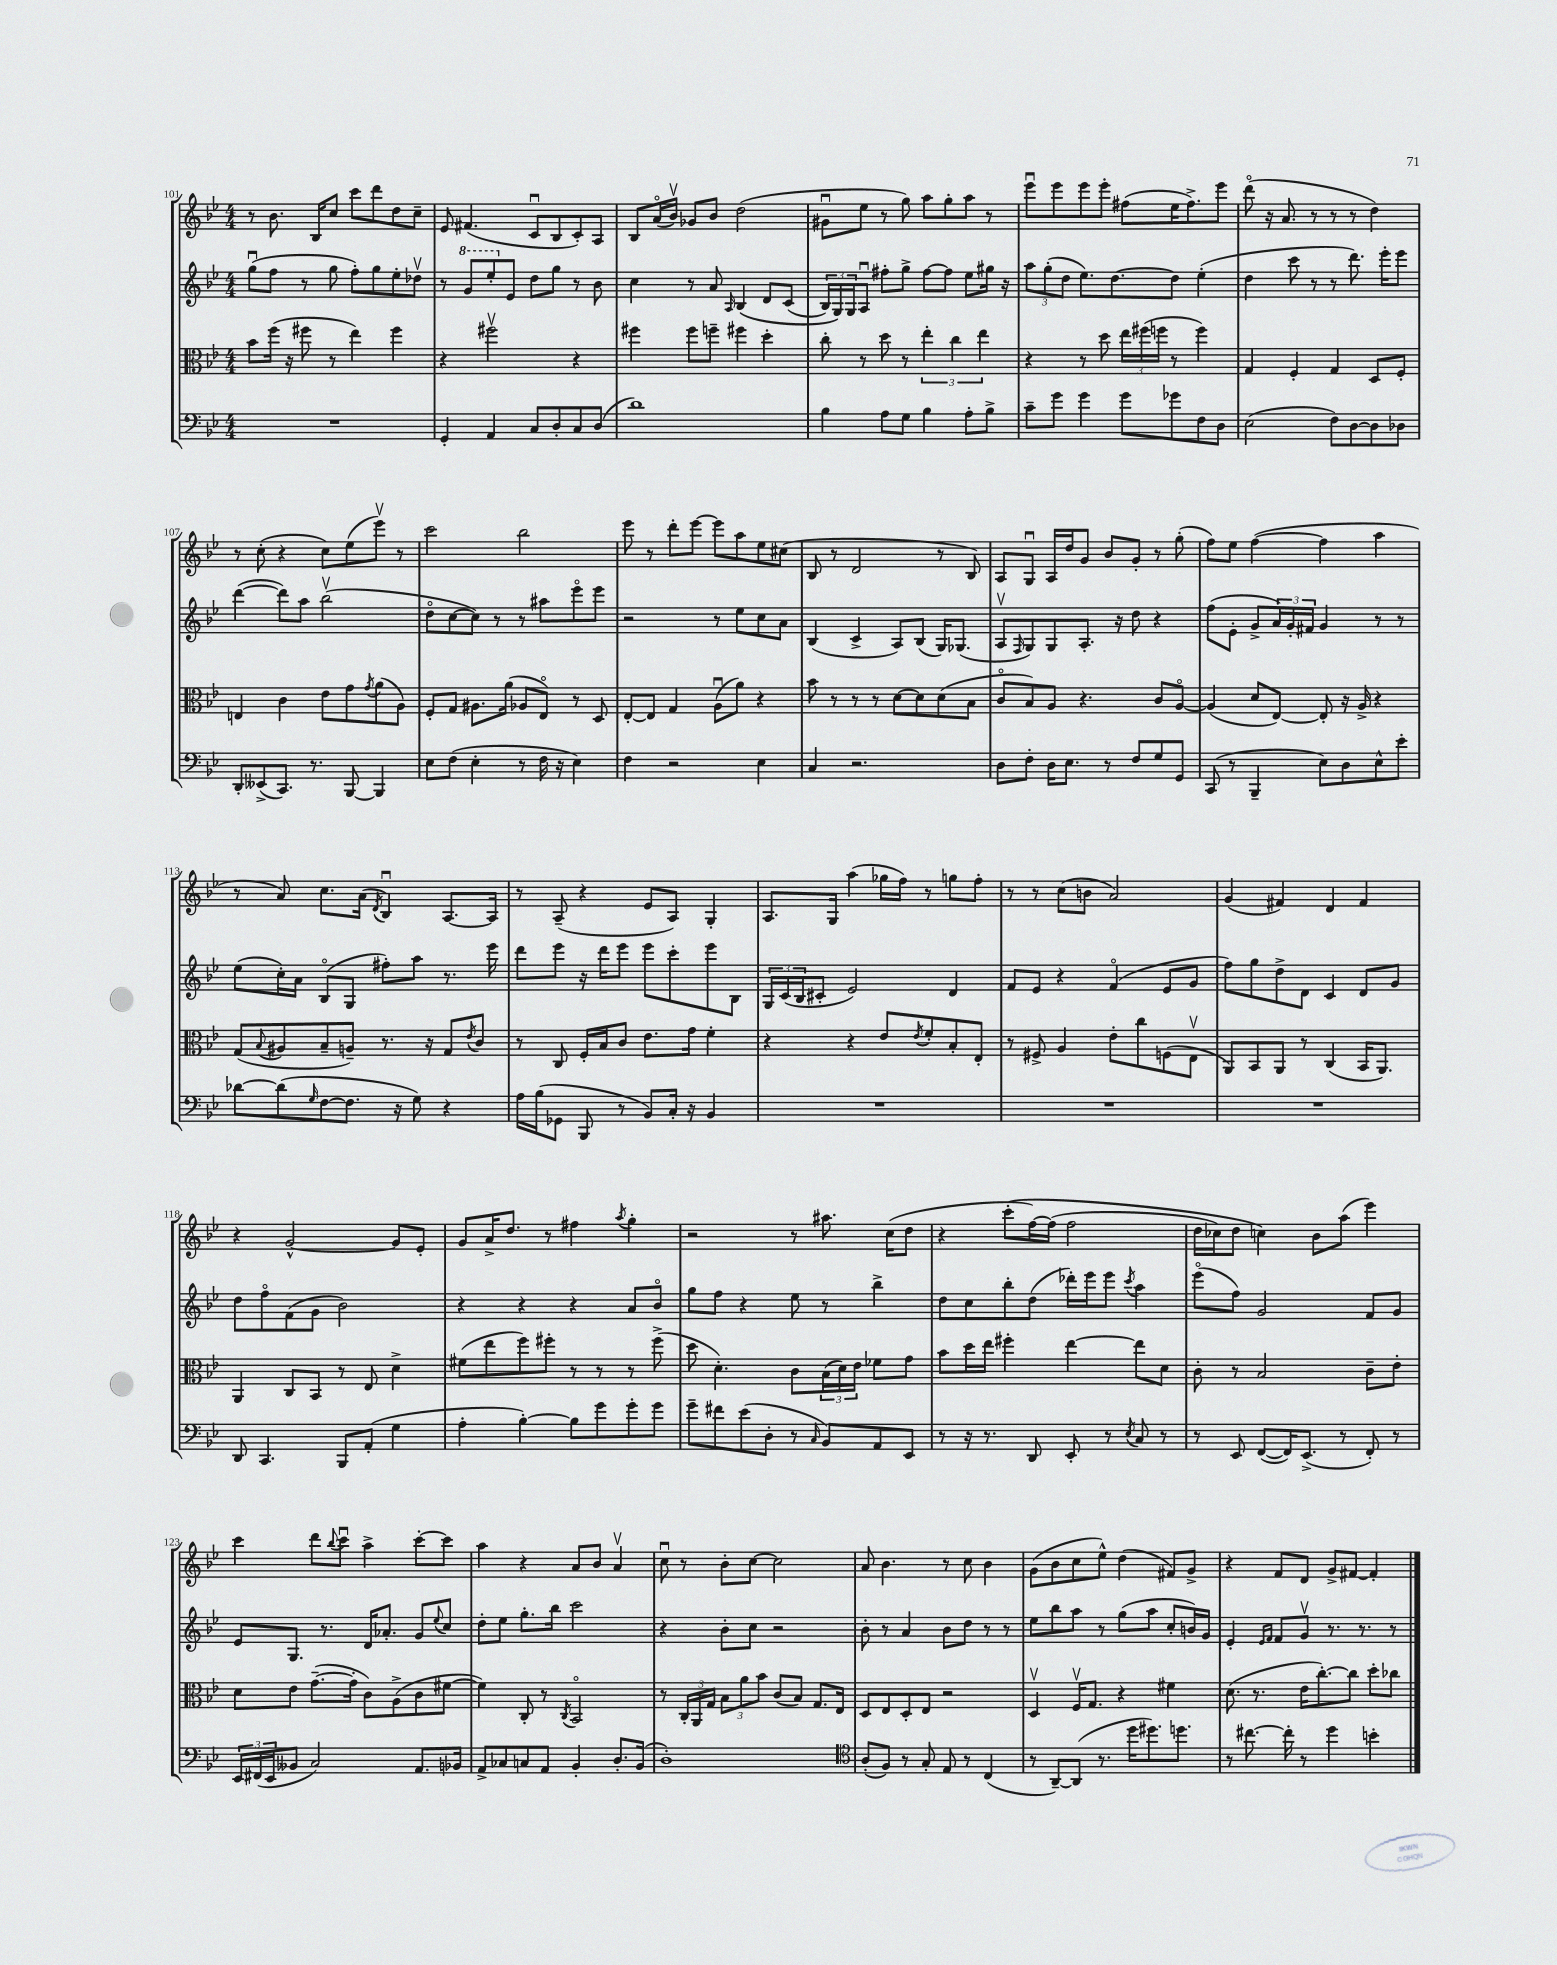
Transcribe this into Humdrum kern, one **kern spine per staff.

**kern	**kern	**kern	**kern
*staff4	*staff3	*staff2	*staff1
*clefF4	*clefC3	*clefG2	*clefG2
*k[b-e-]	*k[b-e-]	*k[b-e-]	*k[b-e-]
*M4/4	*M4/4	*M4/4	*M4/4
1r	8b-\L	(8ggu\L	8r
.	(16ff\Jk	8ff\J	8.b-\
.	16r	.	.
.	8ff#\	8r	.
.	.	.	16B-/LK
.	8r	8gg\	8cc/J
.	4ee-\)	8ff'\L)	8ccc\L
.	.	8gg\	8ddd\
.	4ff#\	8ee-'\	8dd\
.	.	8dd-v\J	8cc~\J
=	=	=	=
4GG'/	4r	8r	8e-/
.	.	8gg/L	(4.f#/
4AA/	2ff#v\	8eee-'/	.
.	.	8e-/J	.
8C/L	.	8dd\L	8cu/L
8D'/	.	8gg\J	8B-/
8C/	4r	8r	8c'/)
(8D/J	.	8b-\	8A/J
=	=	=	=
1d)	4ff#\	4cc\	8B-/L
.	.	.	(16ao/L
.	.	.	16b-v/JJ)
.	8ff#\L	8r	8g-/L
.	8ff~\J	8a/	8b-/J
.	.	16qqA/	.
.	4ff#\	&(4B-/	(2dd\
.	4dd'\	8d/L	.
.	.	(8c/J	.
=	=	=	=
4B-\	8cc'\	24B-/LL)	8g#u\L
.	.	24G/&)	.
.	.	24G/J	.
.	8r	8Au/J	8ee-\J
8A\L	8dd\	8ff#'\L	8r
8G\J	8r	8gg^\J	8gg\)
4B-\	6ee-'\	[8ff#\L	8aa\L
.	.	8ff#\]J	8gg'\
.	6cc\	.	.
8A'\L	.	8ee-\L	8aa\J
.	6ee-\	.	.
8B-^\J	.	16gg#\Jk	8r
.	.	16r	.
=	=	=	=
8c~\L	4r	12aa\L	8eee-u\L
.	.	(12gg'\	.
8g\J	.	.	8eee-\
.	.	12dd\J	.
4g\	8r	8.ee-\L)	8eee-\
.	8dd\	.	8eee-'\J
.	.	[8.dd\	.
8g\L	24ee-\LL	.	(8ff#\L
.	(24ff#\	.	.
.	24ff\JJ	.	.
8g-\	8r	8dd\]J	16ee-\K
.	.	.	8.ff#^\)
8F\	4ff\)	(4ee-'\	.
8D\J	.	.	8eee-\J
=	=	=	=
(2E-\	4G/	4dd\	(8dddo\
.	.	.	16r
.	.	.	8.a/
.	4F'/	8ccc\	.
.	.	8r	8r
8F\L)	4G/	8r	8r
[8D\	.	8.ddd\)	8r
8D\]	8D/L	.	4dd\)
.	.	16eee-'\LK	.
8D-\J	8F'/J	8eee-\J	.
=	=	=	=
8DD'/L	4E/	([4ddd\	8r
(8EE--^/	.	.	(8cc'\
8.CC/J)	4c\	8ddd\]L)	4r
.	.	8aa\J	.
8.r	.	.	.
.	8e-\L	(2bb-v\	8cc\L)
[8BBB-/	8g\	.	(8ee-\
.	8qg/	.	.
4BBB-/]	(8a\	.	8eee-v\J)
.	8A\J)	.	8r
=	=	=	=
8E-\L	8F'/L	8ddo\L	2ccc\
(8F\J	8G/J	[8cc\	.
4E-'\	8.A#\L	8cc\]J)	.
.	.	8r	.
.	(16a\Jk	.	.
8r	8A-/L	8r	2bb-\
16F\	8E-o/J)	8aa#\L	.
16r	.	.	.
4E-\)	8r	8eee-o\	.
.	8D/	8eee-\J	.
=	=	=	=
4F\	[8E-'/L	2r	8eee-\
.	8E-/]J	.	8r
2r	4G/	.	8ddd'\L
.	.	.	[8eee-\J
.	(8Au\L	8r	8eee-\]L
.	8a\J)	8ee-\L	8aa\
4E-\	4r	8cc\	8ee-\
.	.	8a\J	(8cc#\J
=	=	=	=
4C/	8b-\	(4B-/	8B-/
.	8r	.	8r
2.r	8r	4c^/	2d/
.	8r	.	.
.	[8d\L	8A/L)	.
.	8d\]	(8B-/J	.
.	(8d\	16G/LK)	8r
.	.	(8.G-/J	.
.	8B-\J	.	8B-/)
=	=	=	=
8D\L	8co/L	8Av/L	8A/L
.	.	16qqF/	.
8F'\J	8B-/)	8G/)	8Gu/J
16D\LK	8A/J	8G/	16A/LL
8.E-\J	.	.	16dd/J
.	4.r	8.A'/J	8g/J
8r	.	.	8b-/L
.	.	16r	.
8F/L	.	8dd\	8g'/J
8G/	8c/L	4r	8r
8GG/J	[8Ao/J	.	(8gg'\
=	=	=	=
(8CC/	(4A/]	(8ff\L	8ff\L)
8r	.	8e-'\J	8ee-\J
4BBB-~/	8d/L	8g^/L	([4ff\
.	[8E-/J)	24a/L)	.
.	.	24g'/	.
.	.	24f#/JJ	.
8E-\L)	8E-'/]	4g/	4ff\]
8D\	16r	.	.
.	16A^/	.	.
8E-^^\	4r	8r	4aa\
8e-'\J	.	8r	.
=	=	=	=
[8d-\L	(8G/L	(8ee-\L	8r
.	8qqB-/	.	.
(8d-\]	8A#/	16cc'\L)	8a/)
.	.	16a\JJ	.
16qqG/	.	.	.
[8F\	8B-~/	(8B-o/L	8.cc\L
8.F\]J	8A~/J)	8G/J	.
.	.	.	(16a\Jk
.	.	.	8qd/
.	8.r	8ff#'\L)	4B-u/)
16r	.	.	.
8G\)	.	8aa\J	.
.	16r	.	.
4r	8G/L	8.r	[8.A/L
.	8qe-/	.	.
.	8c/J	.	.
.	.	16eee-\	16A/]Jk
=	=	=	=
16A\LL	8r	8ddd\L	8r
(16B-\J	.	.	.
8GG-\J	8C/	8eee-\J	(8A~/
8BBB-/	16F'/LL	16r	4r
.	16B-/J	16ddd\LK	.
8r	8c/J	8eee-\J	.
8BB-/L)	8.e-\L	8eee-\L	8e-/L
16C'/Jk	.	8ccc'\	8A/J)
16r	16g\Jk	.	.
4BB-/	4f'\	8eee-\	4G'/
.	.	8B-\J	.
=	=	=	=
1r	4r	24G/LL	8.A/L
.	.	(24c/	.
.	.	24B-/J	.
.	.	8c#'/J	.
.	.	.	16G/Jk
.	4r	2e-/)	(4aa\
.	8e-/L	.	16gg-\LL
.	.	.	16ff\JJ)
.	8qe-/	.	.
.	8f'/	.	8r
.	8B-'/	4d/	8gg\L
.	8E-'/J	.	8ff'\J
=	=	=	=
1r	8r	8f/L	8r
.	8F#^/	8e-/J	8r
.	4A/	4r	(8cc\L
.	.	.	8b\J
.	8e-'\L	(4fo/	2a/)
.	8cc\	.	.
.	(8F\	8e-/L	.
.	8E-v\J	8g/J	.
=	=	=	=
1r	8AA/L)	8ff\L)	(4g/
.	8BB-/	8gg\	.
.	8AA/J	8dd^\	4f#/)
.	8r	8d\J	.
.	(4C/	4c/	4d/
.	16BB-/LK	8d/L	4f#/
.	8.AA/J)	.	.
.	.	8g/J	.
=	=	=	=
8DD/	4AA/	8dd\L	4r
4.CC/	.	8ffo\	.
.	8C/L	(8f\	[2g^^/
.	8BB-/J	8g\J	.
8BBB-/L	8r	2b-\)	.
(8AA'/J	8E-/	.	.
4G\	4d^\	.	8g/]L
.	.	.	8e-'/J
=	=	=	=
4A'\	(8f#\L	4r	8g/L
.	8ee-\	.	16a^/K
.	.	.	8.dd/J
[4B-'\)	8ff\)	4r	.
.	8ff#'\J	.	8r
8B-\]L	8r	4r	4ff#\
8g\	8r	.	.
.	.	.	8qaa/
8g'\	8r	8a/L	4gg'\
8g\J	(8ff#^\	8b-o/J	.
=	=	=	=
8g~\L	8dd\	8gg\L	2r
8f#\	4.d'\)	8ff\J	.
(8e-\	.	4r	.
8D'\J	.	.	.
8r	8c\L	8ee-\	8r
16qqC/	.	.	.
8BB-/L)	(24B-\L	8r	8.aa#\
.	24d\)	.	.
.	24e-\JJ	.	.
8AA/	8f-\L	4bb-^\	.
.	.	.	(16cc\LK
8EE-/J	8g\J	.	8dd\J
=	=	=	=
8r	8b-\L	8dd\L	4r
16r	16dd\L	8cc\	.
8.r	16ee-\JJ	.	.
.	4ff#'\	8bb-'\	&(8ccc'\L
8DD/	.	(8dd\J	[16ff\L)
.	.	.	(16ff\]JJ
8EE-'/	[4ee-\	16ddd-'\LL)	2ff\
.	.	16eee-\J	.
8r	.	8eee-\J	.
8qE-/	.	8qccc/	.
8C/	8ee-\]L	4aa\	.
8r	8d\J	.	.
=	=	=	=
8r	8c'\	(8eee-o\L	16dd\LL
.	.	.	16cc-\J)
8EE-/	8r	8ff\J)	8dd\J
([8FF/L	2B-/	2g/	4cc\&)
16FF/]K)	.	.	.
(8.EE-^/J	.	.	.
.	.	.	8b-\L
8r	.	.	(8aa\J
8FF'/)	8c~\L	8f/L	4eee-\)
8r	8e-'\J	8g/J	.
=	=	=	=
24EE-/LL	8d\L	8e-/L	4ccc\
(24FF#/	.	.	.
24EE-/J	.	.	.
8BB--/J	8e-\J	8.G/J	.
2C/)	([8.g~\L	.	8ddd\L
.	.	8.r	.
.	.	.	8qqbb-/
.	.	.	8cccu\J
.	16g'\]Jk	.	.
.	8c\L)	16d/LK	4aa^\
.	.	8.a-'/J	.
.	(8A^\	.	.
8.AA/L	8c\	8g/L	[8ccc'\L
.	.	8qqee-/	.
.	[8f#\J	8cc/J	8ccc\]J
16BB-/Jk	.	.	.
=	=	=	=
8AA^/L	4f#\])	8dd'\L	4aa\
8C-/	.	8ee-\J	.
8C/	8C'/	8.gg'\L	4r
8AA/J	8r	.	.
.	.	16bb-\Jk	.
.	8qC/	.	.
4BB-'/	2BB-o/	2ccc\	8a/L
.	.	.	8b-/J
8.D'/L	.	.	4av/
(16BB-/Jk	.	.	.
=	=	=	=
1D')	8r	4r	8ccu\
.	24C'/LL	.	8r
.	24AA/	.	.
.	24G/JJ	.	.
.	12B-\L	8b-'\L	8b-'\L
.	12a\	.	.
.	.	8cc\J	[8cc\J
.	12b-\J	.	.
.	(8c/L	2r	2cc\]
.	8B-/J)	.	.
.	8.G/L	.	.
.	16E-/Jk	.	.
=	=	=	=
*clefC4	*	*	*
(8A'/L	8D/L	8b-'\	8a/
8F/J)	8E-/	8r	4.b-\
8r	8D'/	4a/	.
8G'/	8E-/J	.	.
8E-/	2r	8b-\L	8r
8r	.	8dd\J	8cc\
(4C/	.	8r	4b-\
.	.	8r	.
=	=	=	=
8r	4Dv/	8ee-\L	(8g\L
[8AA~/L)	.	8bb-\	8b-\
(8AA/]J	16Fv/LK	8aa\J	8cc\
.	8.G/J	.	.
8.r	.	8r	8ee-^^\J)
.	4r	(8gg\L	(4dd\
16dd\LK	.	.	.
8.dd#\)	.	8aa\J	.
.	4f#\	8cc'/L	8f#/L)
8.dd\J	.	.	.
.	.	16b/L)	8g^/J
.	.	16g/JJ	.
=	=	=	=
8r	(8.d\	4e-'/	4r
[8.cc#\	.	.	.
.	8.r	.	.
.	.	16qqe-/LL	.
.	.	16qqf/JJ	.
.	.	8f/L	8f/L
16cc#'\]	.	.	.
8r	16e-\LK	8gv/J	8d/J
.	[8.cc'\)	.	.
4dd\	.	8.r	8g^/L
.	8cc\]J	.	[8f#/J
.	.	8.r	.
4b'\	8dd'\L	.	4f#'/]
.	8cc-\J	8r	.
==	==	==	==
*-	*-	*-	*-
